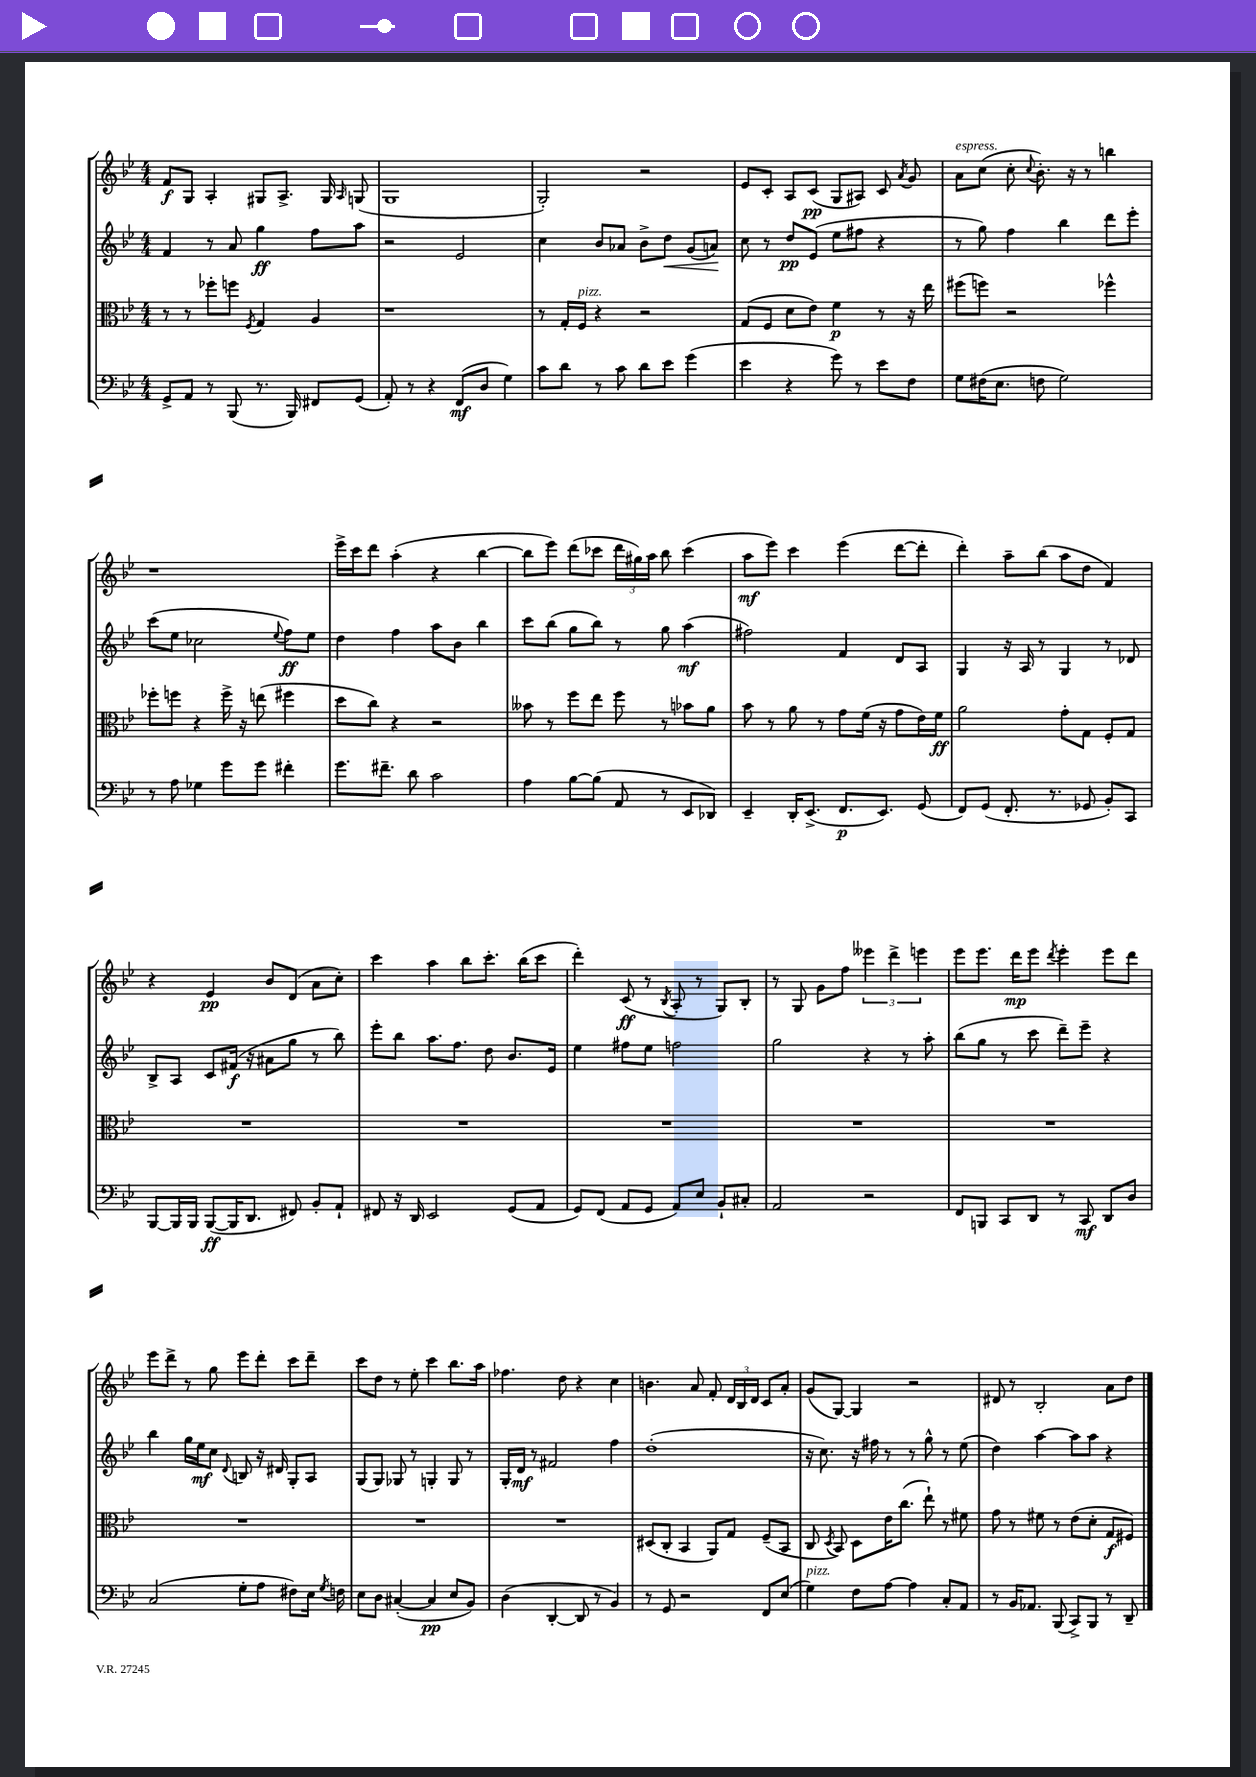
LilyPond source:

<<
\new StaffGroup <<
\new Staff = "s0" {
    \clef treble \key bes \major \numericTimeSignature \time 4/4
    \autoBeamOff f'8[\f g8] a4-. gis8[ a8.]-> gis16 \grace { a16 } g8( |
    g1 |
    g2-.) r2 |
    ees'8[ c'8]-. a8[ c'8]\pp( g8[ ais8]) c'8 \acciaccatura { a'8 } g'8 |
    a'8[^\markup { \italic "espress." } c''8]( c''8-. \appoggiatura { c''8 } bes'8.-.) r16 r8 b''4 |
    r1 |
    ees'''16[-> c'''16 d'''8] a''4-.( r4 bes''4~ |
    bes''8[ ees'''8]) d'''8[( ces'''8] \tuplet 3/2 { d'''16[ gis''16) a''16] } bes''8 ces'''4( |
    a''8[\mf ees'''8]) c'''4 ees'''4( d'''8[~ d'''8]-. |
    d'''4-.) a''8[-- bes''8]( a''8[ d''8] f'4) |
    r4 ees'4\pp bes'8[ d'8]( a'8[ c''8]-.) |
    c'''4 a''4 bes''8[ c'''8.]-. bes''16[( c'''8] |
    d'''4-.) c'8\ff( r8 \acciaccatura { bes8 } a8-. r8 g8[) bes8]-. |
    r8 g8 g'8[ f''8] \tuplet 3/2 { eeses'''4 d'''4-> e'''4 } |
    ees'''8[ ees'''8.] d'''16[\mp ees'''8] \acciaccatura { d'''8 } ees'''4-. ees'''8[ d'''8] |
    ees'''8[ d'''8]-> r8 g''8 ees'''8[ d'''8]-. c'''8[ d'''8]-- |
    c'''8[ d''8] r8 ees''8-. c'''4 bes''8.[ a''16] |
    fes''4. d''8 r4 c''4 |
    b'4. a'8 f'8-. \tuplet 3/2 { d'16[ bes16 d'16] } c'8[ a'8]-. |
    g'8[( g8]~) g4 r2 |
    dis'8 r8 bes2-. a'8[ d''8] \bar "|." |
}
\new Staff = "s1" {
    \clef treble \key bes \major \numericTimeSignature \time 4/4
    \autoBeamOff f'4 r8 a'8 g''4\ff f''8[ a''8] |
    r2 ees'2 |
    c''4 bes'8[ aes'8] bes'8[-> d''8]\< g'8[( a'8]\!) |
    c''8 r8 d''8[\pp ees'8]( ees''8[ fis''8] r4 |
    r8 g''8) f''4 bes''4 d'''8[ ees'''8]-. |
    c'''8[( ees''8] ces''2 \appoggiatura { ees''8 } f''8[\ff) ees''8] |
    d''4 f''4 a''8[ bes'8] bes''4 |
    c'''8[ bes''8]( g''8[ bes''8]) r8 g''8 a''4\mf( |
    fis''2) f'4 d'8[ a8] |
    g4 r16 a16 r8 g4 r8 des'8 |
    bes8[-> a8] c'8[ fis'16]\f( r16 ais'8[ g''8] r8 bes''8) |
    ees'''8[-. bes''8] a''8.[ f''8.] d''8 bes'8.[ ees'16] |
    ees''4 fis''8[ ees''8] f''2 |
    g''2 r4 r8 a''8-. |
    bes''8[( g''8] r8 c'''8 d'''8[--) ees'''8]-- r4 |
    bes''4 g''16[ ees''16\mf c''8] \appoggiatura { d'8 } b8 r16 dis'16 g8[-. a8] |
    g8[( g8]) ges8 r8 g4-. g8 r8 |
    g16[-. d'16]\mf r8 fis'2 f''4 |
    d''1-.( |
    r16 c''8.) r16 fis''16 r8 r8 g''8-^ r8 ees''8( |
    d''4) a''4~ a''8[ a''8] r4 \bar "|." |
}
\new Staff = "s2" {
    \clef alto \key bes \major \numericTimeSignature \time 4/4
    \autoBeamOff r8 r8 fes''8[-. f''8] \acciaccatura { f8 } g4 a4 |
    r1 |
    r8 g16[-. f16]^\markup { \italic "pizz." } r4 r2 |
    g8[( f8] d'8[ ees'8]) f'4\p r8 r16 ees''16 |
    fis''8[( f''8]) r2 fes''4-^ |
    fes''8[-. f''8] r4 f''16-> r16 e''8( fis''4 |
    d''8[ c''8]) r4 r2 |
    beses'8 r8 f''8[ ees''8] f''8 r8 bes'8[ a'8] |
    bes'8 r8 a'8 r8 g'8[ f'16]( r16 g'8[ ees'16) f'16]\ff |
    a'2 g'8[-. g8] f8[-. g8] |
    R1 |
    R1 |
    R1 |
    R1 |
    R1 |
    R1 |
    R1 |
    R1 |
    dis8[( c8]-. bes,4 a,8[) g8] f8[--( bes,8] |
    c8 \acciaccatura { d8 } bes,8) d8[ ees'16 c''8.]( ees''8-!) r8 fis'8 |
    g'8 r8 fis'8 r8 ees'8[( d'8]-. g8[\f fis8]) \bar "|." |
}
\new Staff = "s3" {
    \clef bass \key bes \major \numericTimeSignature \time 4/4
    \autoBeamOff g,8[-> a,8] r8 bes,,8( r8. bes,,16) fis,8[ g,8]( |
    a,8-.) r8 r4 f,8[\mf( d8] g4) |
    c'8[ d'8] r8 c'8 d'8[ ees'8] g'4( |
    ees'4 r4 g'8) r8 ees'8[ f8] |
    g8[ fis16( ees8.] f8 g2) |
    r8 a8 ges4 g'8[ g'8] fis'4-. |
    g'8.[ fis'8.]-- d'8 c'2 |
    a4 bes8[~ bes8]( a,8 r8 ees,8[ des,8]) |
    ees,4-- d,16[-. ees,8.]->( f,8.[\p ees,8.]) g,8( |
    f,8[) g,8]( f,8.-. r8. ges,8 bes,8[-.) c,8] |
    bes,,8[~ bes,,16 bes,,16] bes,,8[~\ff( bes,,16 d,8.] fis,8) bes,8[-. a,8]-! |
    fis,8 r16 d,16 ees,2 g,8[( a,8] |
    g,8[) f,8]( a,8[ g,8] a,8[) ees8] bes,8[-! cis8]-. |
    a,2 r2 |
    f,8[ b,,8] c,8[ d,8] r8 c,8\mf d,8[ d8] |
    c2( g8[-. a8] fis8[) ees16] \acciaccatura { g8 } f16 |
    ees8[ d8] cis4~-.( cis4\pp ees8[ bes,8]) |
    d4( d,4~-. d,8 r8 bes,4) |
    r8 g,8 r2 f,8[ ees8]( |
    g4^\markup { \italic "pizz." }) f8[ a8]~ a4 c8[-. a,8] |
    r8 bes,16[ aes,8.] bes,,8( c,8[->) bes,,8] r8 d,8-- \bar "|." |
}
>>
>>
\layout { \context { \Score \remove "Bar_number_engraver" } }
